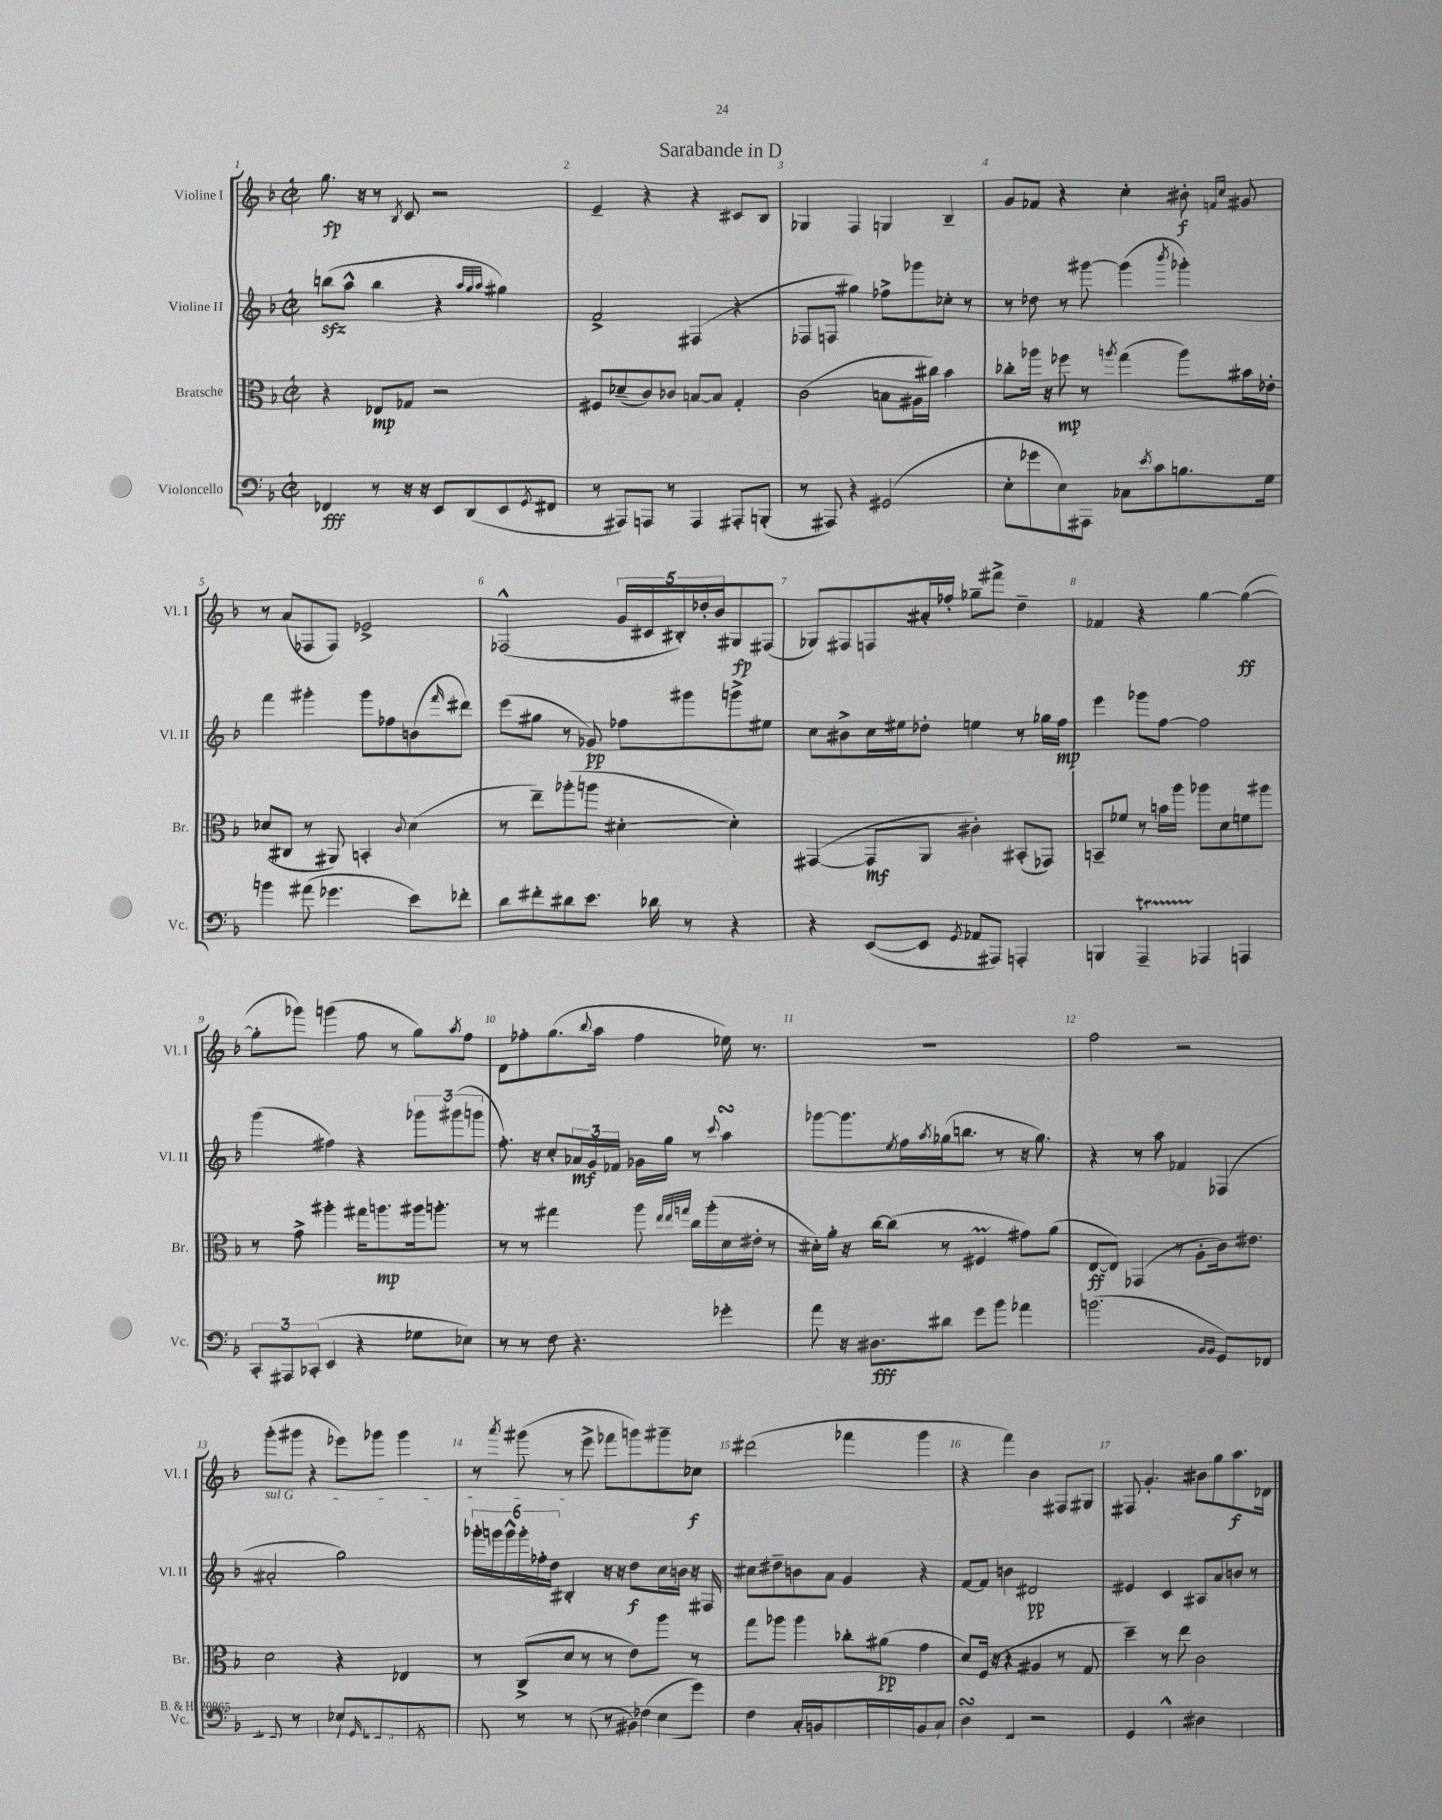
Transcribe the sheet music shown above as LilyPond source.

\header { title = "Sarabande in D" }
<<
\new StaffGroup <<
\new Staff = "s0" \with { instrumentName = "Violine I" shortInstrumentName = "Vl. I" } {
    \clef treble \key f \major \defaultTimeSignature \time 2/2
    g''8.\fp r16 r8 \acciaccatura { bes8 } c'8 r2 |
    e'4-- r4 r4 cis'8 bes8 |
    ges4 f4 g4 bes4-- |
    g'8 fes'8 r4 c''4-. bis'8-.\f \grace { f'16 c''16 } gis'8 |
    r8 a'8( fes8 fes8) ees'2-> |
    fes2-^( \tuplet 5/4 { g'16 cis'16 bis16-.) des''16-. bes'16 } gis8\fp fis8( |
    ges8) fis8 f8 ais'16-. fes''16-. ges''8-- fis'''8-> d''4-- |
    fes'4 r4 g''4~ g''4~\ff( |
    g''8-. ges'''8) g'''4( f''8 r8 g''8) \acciaccatura { a''8 } f''8 |
    d'8 fes''8-. g''8.( \appoggiatura { bes''8 } a''16 fes''4 ees''16) r8. |
    R1 |
    f''2 r2 |
    g'''8-.( gis'''8 r4 ees'''8) ges'''8 ges'''4 |
    r8 \acciaccatura { a'''8 } gis'''8( r8 e'''8-> fes'''8 g'''8) gis'''8-- ces''8\f |
    dis'''2( fes'''4 g'''4 |
    r4 f'''4) bes'4 fis8 gis8 |
    fis8 g'4.-. bis'8 g''8 a''8.\f des'16 \bar "|." |
}
\new Staff = "s1" \with { instrumentName = "Violine II" shortInstrumentName = "Vl. II" } {
    \clef treble \key f \major \defaultTimeSignature \time 2/2
    b''8\sfz( a''8-^ b''4 r4 \grace { a''32 g''32 a''32 } gis''4) |
    f'2-> fis4( r4 |
    fes8 f8 gis''4) fes''8-> ges'''8 ces''8-. r8 |
    r8 des''8 r8 gis'''8~ gis'''4( \acciaccatura { bes'''8 } ges'''4-.) |
    f'''4 gis'''4-. gis'''8 fes''8 b'8( \grace { f'''16 } dis'''8) |
    e'''8( gis''8 r8 ges'8\pp) fes''8 gis'''8 g'''8-> eis''8 |
    c''8 bis'8-> c''16 eis''16 des''8-. e''4 r8 ges''16 f''16\mp |
    e'''4 ges'''8 f''8~ f''2 |
    g'''4( fis''4) r4 \tuplet 3/2 { ges'''8 gis'''8( g'''8 } |
    f''8.-.) r16 c''8-. \tuplet 3/2 { aes'16\mf g'16 fes'16 } ges'16 g''16 r8 \appoggiatura { c'''8 } a''4\turn |
    ges'''8~ ges'''8. \acciaccatura { e''8 } f''16 \acciaccatura { a''8 } ges''16( b''8. r8 r16 ges''8.) |
    r4 r8 a''8 fes'4 fes4( |
    \once \override TextSpanner.bound-details.left.text = \markup { \italic "sul G" } ais'2-.\startTextSpan g''2) |
    \tuplet 6/4 { ges'''16-. g'''16 g'''16-^ g'''16-. fes''16-. d''16 } bis4-.\stopTextSpan r16 r16 d''8\f c''16 b'16 r16 fis16 |
    cis''8 dis''8-- b'8 a'8 g'4 r4 |
    f'8~ f'8 b'4 dis'2\pp |
    eis'4 c'4 ais8 a'8 b'8 r8 \bar "|." |
}
\new Staff = "s2" \with { instrumentName = "Bratsche" shortInstrumentName = "Br." } {
    \clef alto \key f \major \defaultTimeSignature \time 2/2
    r4 ees8\mp ges8 r2 |
    fis8 des'8--( c'8) ces'8 b8~ b8 g4-. |
    c'2( b8 ais16 cis''16) bes'4 |
    ces''8-. aes''16 r16 fes''8\mp r8 \acciaccatura { a''8 } g''4( a''8) bis'16 ees'16-. |
    des'8( cis8 r8 ais,8) b,4-. \appoggiatura { c'8 } des'4( |
    r8 e''8--) aes''8-.( a''8 dis'4~-. dis'4-.) |
    gis,4~( gis,8\mf a,8 cis'4-.) bis,8-.( ges,8) |
    b,8-- fes'8 r8 b'16 a''16 aes''8 d'8 f'8 ais''8 |
    r8 g'8-> ais''4-. gis''16 a''8.\mp ais''16 a''8.-. |
    r8 r8 gis''4 a''8 \grace { e''32 e''32 g''32 } c''16 a''16-.( d'16 eis'16-. r8 |
    dis'16-.) a'16-. r16 c''16~ c''8( r8 fis4\prall gis'8) a'8( |
    e8~\ff e8) ges,4( r8 a8-. c'16) eis'8. |
    d'2 r4 ees4 |
    r8 c8->( d'8 r8 r8 e'8) a''8 r8 |
    g''8 aes''8 aes''4 ces''8-. ais'8\pp( g'4 |
    d'8) f16( r16 r4 ais4 r8 g8 |
    d''4--) r8 e''8 c'2 \bar "|." |
}
\new Staff = "s3" \with { instrumentName = "Violoncello" shortInstrumentName = "Vc." } {
    \clef bass \key f \major \defaultTimeSignature \time 2/2
    fes,4\fff r8 r16 r16 e,8 d,8( e,8 \acciaccatura { g,8 } fis,8 |
    r8 ais,,8) a,,8 r8 a,,4 ais,,8-. b,,8-.( |
    r8 ais,,8) r4 gis,2( |
    e8-. ges'8 e8) ais,,8 ces8 \acciaccatura { e'8 } c'8 b8. g16 |
    b'4 ais'8( ges'4. e'8) fes'8-. |
    d'8 fis'8-. dis'8 e'8. des'16 r8 r4 |
    r4 e,8~( e,8 \acciaccatura { g,8 } aes,8 ais,,8) a,,4-. |
    b,,4 a,,4--\startTrillSpan aes,,4\stopTrillSpan a,,4 |
    \tuplet 3/2 { c,8-. ais,,8 ces,8-.( } e,4 r4 ges8 ees8) |
    r8 r8 f8 r4. ges'4-. |
    a'8 r16 dis8.\fff dis'8 g'8 bes'8 aes'4 |
    b'2.( \grace { bes,16 bes,16 } g,8) fes,8 |
    eis,8-- r8 a,,4( ees8) \grace { g,16 } e,8 dis,8 \acciaccatura { a,,8 } bis,,8~ |
    bis,,8 r8 r8 a,,8( r8 bis,16) fes16( e8 g'8) |
    f4 c16-. b,16 aes,,8.-> ais,,16\sfz a,,16 bis,,16( b,8 c8) |
    d4\turn f,4-> r2 |
    g,4( c,4-^) dis4 b,,4 \bar "|." |
}
>>
>>
\layout { \context { \Score \override BarNumber.break-visibility = ##(#f #t #t) barNumberVisibility = #all-bar-numbers-visible } }
